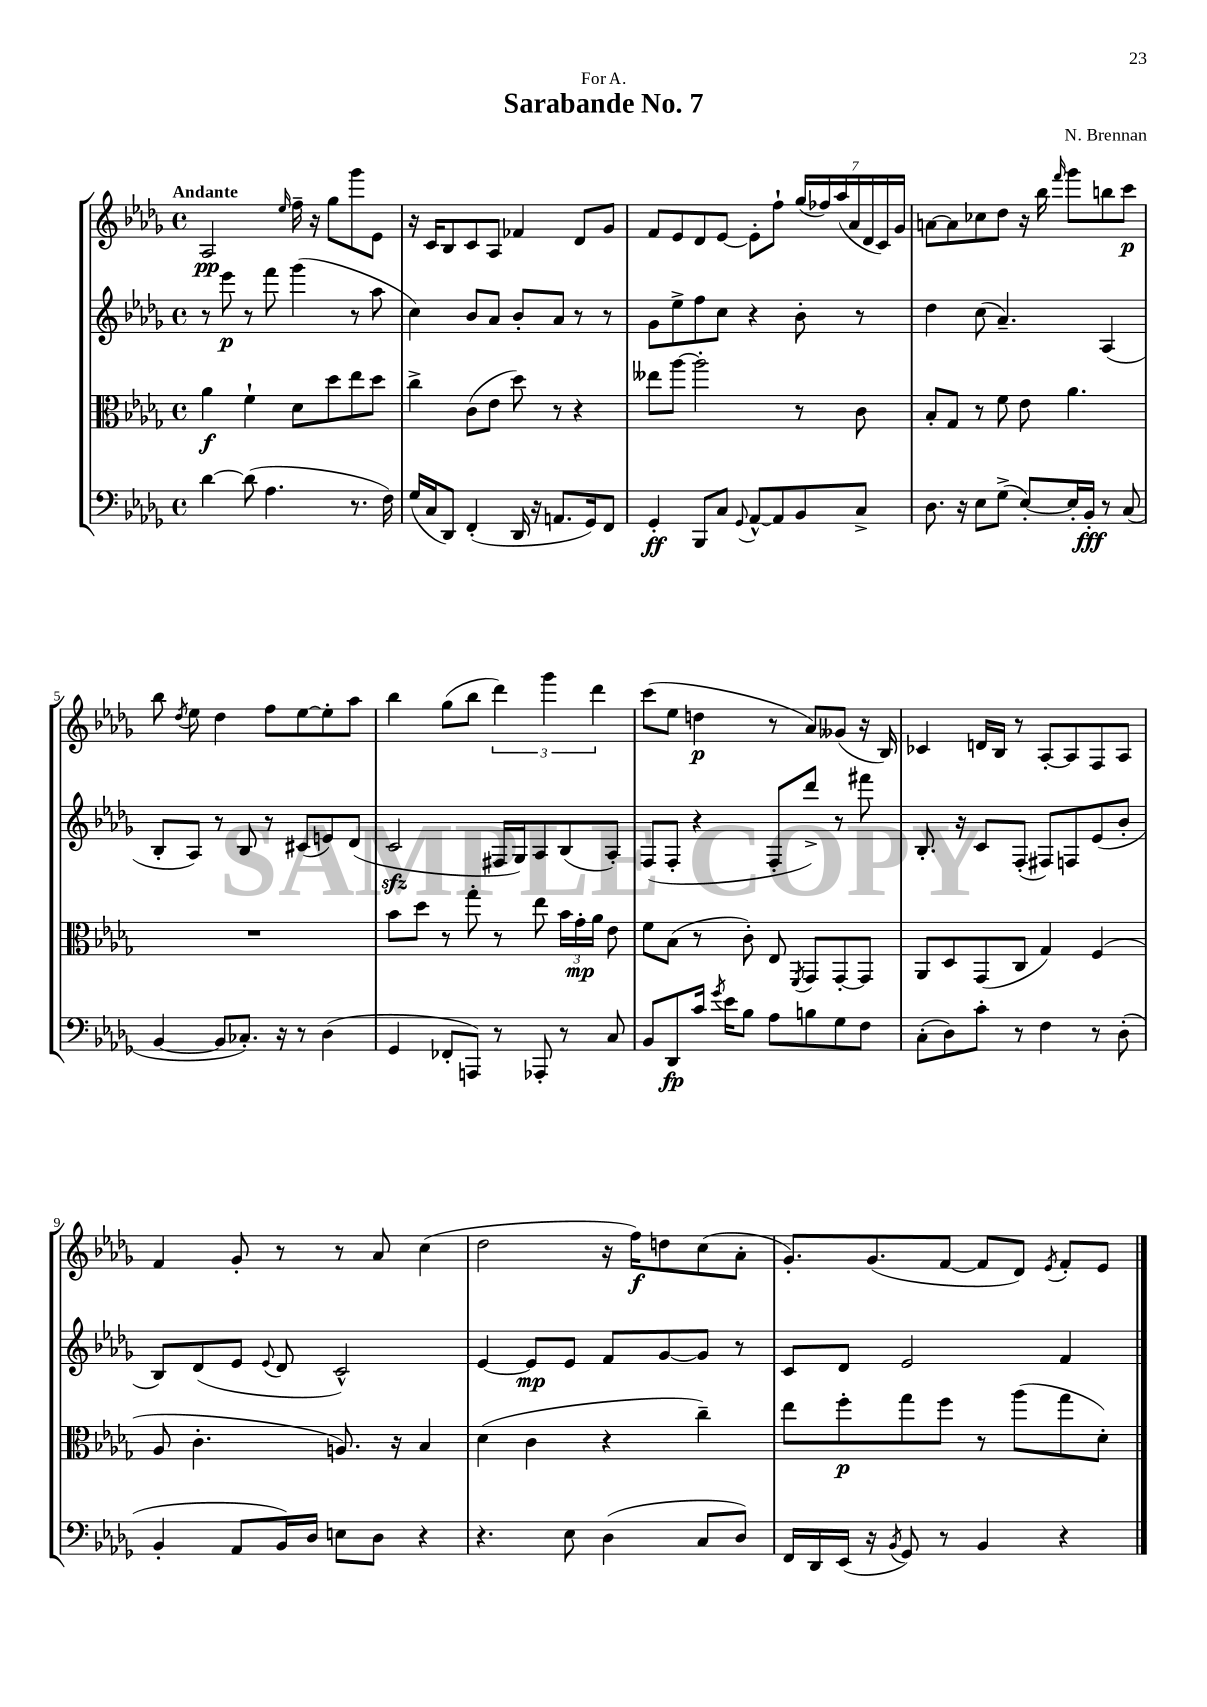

**kern	**dynam	**kern	**dynam	**kern	**dynam	**kern	**dynam
*part4	*part4	*part3	*part3	*part2	*part2	*part1	*part1
*staff4	*staff4	*staff3	*staff3	*staff2	*staff2	*staff1	*staff1
*clefF4	*	*clefC3	*	*clefG2	*	*clefG2	*
*k[b-e-a-d-g-]	*	*k[b-e-a-d-g-]	*	*k[b-e-a-d-g-]	*	*k[b-e-a-d-g-]	*
*M4/4	*	*M4/4	*	*M4/4	*	*M4/4	*
*met(c)	*	*met(c)	*	*met(c)	*	*met(c)	*
=1	=1	=1	=1	=1	=1	=1	=1
!	!	!	!	!	!	!LO:TX:a:B:t=Andante	!
[4d-\	.	4a-\	f	8r	.	2A-/	pp
.	.	.	.	8eee-\	p	.	.
(8d-\]	.	4f`\	.	8r	.	.	.
4.A-\	.	.	.	8fff\	.	.	.
.	.	.	.	.	.	16qqee-/	.
.	.	8d-\L	.	(4ggg-\	.	16ff~\	.
.	.	.	.	.	.	16r	.
.	.	8dd-\	.	.	.	8gg-\L	.
8.r	.	8ee-\	.	8r	.	8ggg-\	.
.	.	8dd-\J	.	8aa-\	.	8e-\J	.
16F\)	.	.	.	.	.	.	.
=2	=2	=2	=2	=2	=2	=2	=2
(16G-/LL	.	4cc^\	.	4cc\)	.	16r	.
16C/J	.	.	.	.	.	16c/KL	.
8DD-/J)	.	.	.	.	.	8B-/	.
(4FF'/	.	(8c\L	.	8b-/L	.	8c/	.
.	.	8e-\J	.	8a-/J	.	8A-/J	.
16DD-/	.	8dd-\)	.	8b-'/L	.	4f-X/	.
16r	.	.	.	.	.	.	.
8.AAn/L	.	8r	.	8a-/J	.	.	.
.	.	4r	.	8r	.	8d-/L	.
16GG-/k)	.	.	.	.	.	.	.
8FF/J	.	.	.	8r	.	8g-/J	.
=3	=3	=3	=3	=3	=3	=3	=3
4GG-'/	ff	8ee--X\L	.	8g-\L	.	8f/L	.
.	.	[8aa-\J	.	8ee-^\	.	8e-/	.
8BBB-/L	.	2aa-'\]	.	8ff\	.	8d-/	.
8C/J	.	.	.	8cc\J	.	[8e-/J	.
8qqGG-/	.	.	.	.	.	.	.
[8AA-^^/L	.	.	.	4r	.	8e-'\L]	.
8AA-/]	.	.	.	.	.	8ff`\J	.
8BB-/	.	8r	.	8b-'\	.	(28gg-/LL	.
.	.	.	.	.	.	28ff-X/)	.
.	.	.	.	.	.	(28aa-/	.
.	.	.	.	.	.	28a-/	.
8C^/J	.	8c\	.	8r	.	.	.
.	.	.	.	.	.	28d-/	.
.	.	.	.	.	.	28c/)	.
.	.	.	.	.	.	28g-/JJ	.
=4	=4	=4	=4	=4	=4	=4	=4
8.D-\	.	8B-'/L	.	4dd-\	.	[8an\L	.
.	.	8G-/J	.	.	.	8a\]	.
16r	.	.	.	.	.	.	.
8E-\L	.	8r	.	(8cc\	.	8cc-X\	.
(8G-^\J	.	8f\	.	4.a-~/)	.	8dd-\J	.
[8E-'/L)	.	8e-\	.	.	.	16r	.
.	.	.	.	.	.	16bb-\	.
.	.	.	.	.	.	16qqfff/	.
16E-'/L]	.	4.a-\	.	.	.	8ggg-\L	.
16BB-'/JJ	fff	.	.	.	.	.	.
8r	.	.	.	(4A-/	.	8bbn\	.
(8C/	.	.	.	.	.	8ccc\J	p
!!LO:LB:g=z
=5	=5	=5	=5	=5	=5	=5	=5
[4BB-/	.	1r	.	8B-'/L	.	8bb-\	.
.	.	.	.	.	.	8qdd-/	.
.	.	.	.	8A-/J)	.	8ee-\	.
8BB-/L]	.	.	.	8r	.	4dd-\	.
8.C-X'/J)	.	.	.	8B-/	.	.	.
.	.	.	.	8r	.	8ff\L	.
16r	.	.	.	.	.	.	.
8r	.	.	.	(8c#X/L	.	[8ee-\	.
(4D-\	.	.	.	8en/)	.	8ee-'\]	.
.	.	.	.	(8d-/J	.	8aa-\J	.
=6	=6	=6	=6	=6	=6	=6	=6
4GG-/	.	8b-\L	.	2czz/	.	4bb-\	.
.	.	8dd-\J	.	.	.	.	.
8FF-X'/L	.	8r	.	.	.	(8gg-\L	.
8AAAn/J)	.	8gg-'\	.	.	.	8bb-\J	.
8r	.	8r	.	16F#X/LL	.	6ddd-\)	.
.	.	.	.	16G-/J)	.	.	.
8AAA-X'/	.	8ee-\	.	8A-/	.	.	.
.	.	.	.	.	.	6ggg-\	.
8r	.	24b-\LL	.	(8B-/	.	.	.
.	.	24g-'\	mp	.	.	.	.
.	.	24a-\JJ	.	.	.	6ddd-\	.
8C/	.	8e-\	.	8A-'/J)	.	.	.
=7	=7	=7	=7	=7	=7	=7	=7
8BB-/L	.	8f\L	.	(8F/L	.	(8ccc\L	.
8DD-/	fp	(8B-\J	.	8F'/J	.	8ee-\J	.
16c/Jk	.	8r	.	4r	.	4ddn\	p
8qg-/	.	.	.	.	.	.	.
16e-\KL	.	.	.	.	.	.	.
8B-\J	.	8c'\)	.	.	.	.	.
8A-\L	.	8E-/	.	8F'/L	.	8r	.
.	.	8qFF/	.	.	.	.	.
8Bn\	.	8GG-/L	.	8ddd-^/J)	.	8a-/L)	.
8G-\	.	[8GG-'/	.	8r	.	(8g--X/J	.
8F\J	.	8GG-/J]	.	8fff#X\	.	16r	.
.	.	.	.	.	.	16B-/)	.
=8	=8	=8	=8	=8	=8	=8	=8
(8C'\L	.	8AA-/L	.	8.B-'/	.	4c-X/	.
8D-\)	.	8D-/	.	.	.	.	.
.	.	.	.	16r	.	.	.
8c'\J	.	(8GG-/	.	8c/L	.	16dn/LL	.
.	.	.	.	.	.	16B-/JJ	.
8r	.	8C/J	.	(8F'/J	.	8r	.
4F\	.	4G-/)	.	8F#X/L)	.	[8A-'/L	.
.	.	.	.	8Fn/	.	8A-/]	.
8r	.	(4F/	.	(8e-/	.	8F/	.
(8D-'\	.	.	.	8b-'/J	.	8A-/J	.
!!LO:LB:g=z
=9	=9	=9	=9	=9	=9	=9	=9
4BB-'/	.	8A-/	.	8B-/L)	.	4f/	.
.	.	4.c'\	.	(8d-/	.	.	.
8AA-/L	.	.	.	8e-/J	.	8g-'/	.
.	.	.	.	8qqe-/	.	.	.
16BB-/L)	.	.	.	8d-/	.	8r	.
16D-/JJ	.	.	.	.	.	.	.
8En\L	.	8.An/)	.	2c^^/)	.	8r	.
8D-\J	.	.	.	.	.	8a-/	.
.	.	16r	.	.	.	.	.
4r	.	4B-/	.	.	.	(4cc\	.
=10	=10	=10	=10	=10	=10	=10	=10
4.r	.	(4d-\	.	[4e-/	.	2dd-\	.
.	.	4c\	.	8e-/L]	mp	.	.
8E-\	.	.	.	8e-/J	.	.	.
(4D-\	.	4r	.	8f/L	.	16r	.
.	.	.	.	.	.	16ff\KL)	f
.	.	.	.	[8g-/	.	8ddn\	.
8C/L	.	4cc~\)	.	8g-/J]	.	(8cc\	.
8D-/J)	.	.	.	8r	.	8a-'\J	.
=11	=11	=11	=11	=11	=11	=11	=11
16FF/LL	.	8ee-\L	.	8c/L	.	8.g-'/L)	.
16DD-/	.	.	.	.	.	.	.
(16EE-/JJ	.	8ff'\	p	8d-/J	.	.	.
16r	.	.	.	.	.	(8.g-/	.
8qBB-/	.	.	.	.	.	.	.
8GG-/)	.	8gg-\	.	2e-/	.	.	.
8r	.	8ff\J	.	.	.	[8f/J	.
4BB-/	.	8r	.	.	.	8f/L]	.
.	.	(8aa-\L	.	.	.	8d-/J)	.
.	.	.	.	.	.	8qe-/	.
4r	.	8gg-\	.	4f/	.	8f'/L	.
.	.	8d-'\J)	.	.	.	8e-/J	.
==	==	==	==	==	==	==	==
*-	*-	*-	*-	*-	*-	*-	*-
